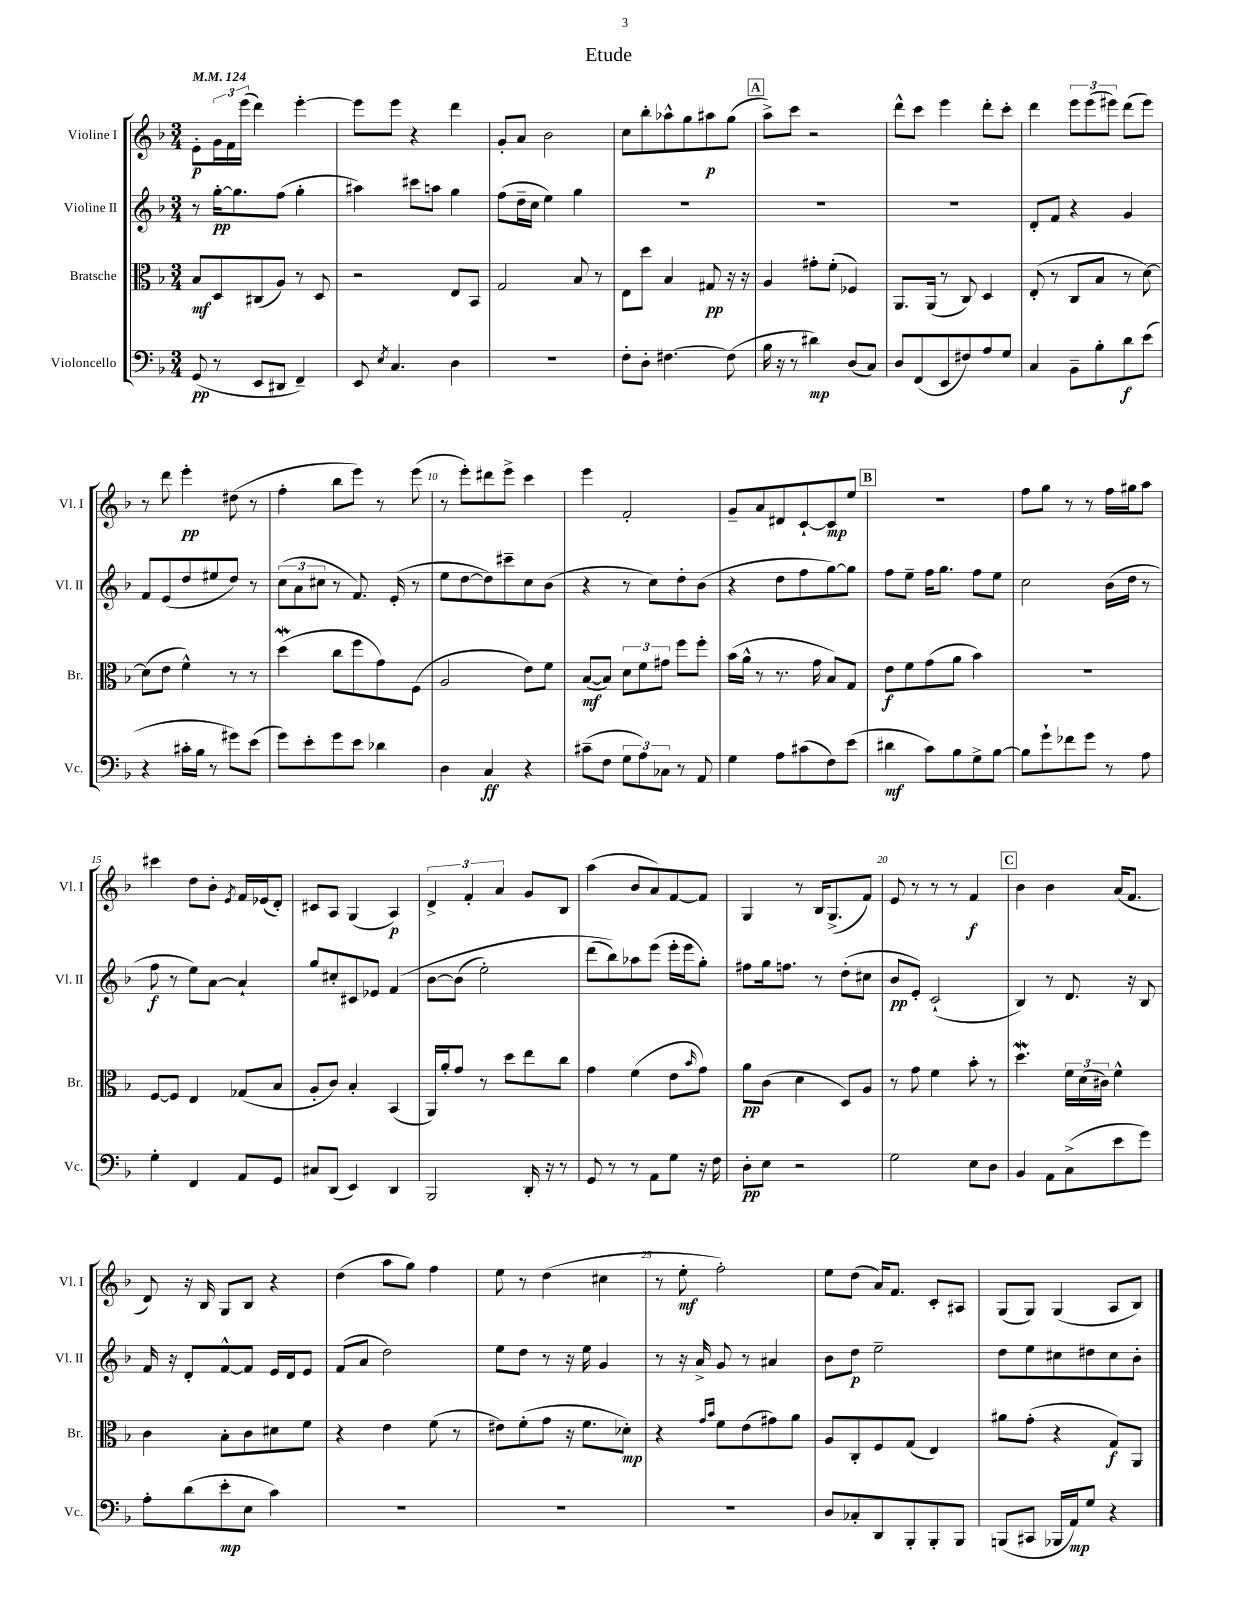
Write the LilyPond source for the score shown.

\header { title = "Etude" }
<<
\new StaffGroup <<
\new Staff = "s0" \with { instrumentName = "Violine I" shortInstrumentName = "Vl. I" } {
    \clef treble \key f \major \numericTimeSignature \time 3/4 \tempo 4 = 124
    e'8-.\p \tuplet 3/2 { g'16 f'16 e'''16( } d'''4) e'''4~-. |
    e'''8 e'''8 r4 d'''4 |
    g'8-. a'8 bes'2 |
    c''8 bes''8-. aes''8-^ g''8 ais''8\p g''8( |
    \mark \markup { \box "A" } a''8->) c'''8 r2 |
    d'''8-^ c'''8 e'''4 d'''8-. c'''8-. |
    d'''4 \tuplet 3/2 { e'''8 e'''8( eis'''8) } d'''8( eis'''8) |
    r8 d'''8 e'''4-.\pp dis''8( r8 |
    f''4-. bes''8 e'''8) r8 e'''8( |
    r8 e'''8-.) dis'''8 e'''8-> c'''4 |
    e'''4 f'2-. |
    g'8-- a'8 dis'8 c'8~-! c'8\mp e''8 |
    \mark \markup { \box "B" } R2. |
    f''8 g''8 r8 r8 f''16 gis''16 a''8 |
    cis'''4 d''8 bes'8-. \acciaccatura { e'8 } f'16 ees'16( d'8-.) |
    cis'8 a8 g4( a4\p) |
    \tuplet 3/2 { d'4-> f'4-. a'4 } g'8 bes8 |
    a''4( bes'8 a'8) f'8~ f'8 |
    g4 r8 bes16 g8.->( f'8) |
    e'8 r8 r8 r8 f'4\f |
    \mark \markup { \box "C" } bes'4 bes'4 a'16( f'8. |
    d'8) r16 bes16 g8 bes8 r4 |
    d''4( a''8 g''8) f''4 |
    e''8 r8 d''4( cis''4 |
    r8 e''8-.\mf f''2-.) |
    e''8 d''8( a'16) f'8. c'8-. ais8 |
    g8( g8) g4( a8 bes8) \bar "|." |
}
\new Staff = "s1" \with { instrumentName = "Violine II" shortInstrumentName = "Vl. II" } {
    \clef treble \key f \major \numericTimeSignature \time 3/4
    r8 g''16~-.\pp g''8. f''8( g''4-. |
    ais''4) cis'''8 a''8 g''4 |
    f''8( d''16-- c''16 e''4) g''4 |
    R2. |
    \mark \markup { \box "A" } R2. |
    R2. |
    d'8-. f'8 r4 g'4 |
    f'8 e'8( d''8 eis''8 d''8) r8 |
    \tuplet 3/2 { c''8( a'8 cis''8 } r8 f'8.) e'16-.( r8 |
    e''8 d''8~ d''8) cis'''8-- c''8 bes'8( |
    r4 r8 c''8) d''8-. bes'8( |
    r4 d''8 f''8 g''8~) g''8 |
    \mark \markup { \box "B" } f''8 e''8-- f''16 g''8. f''8 e''8 |
    c''2 bes'16( d''16 r8 |
    f''8\f r8 e''8) a'8~ a'4-! |
    g''8 cis''8-. cis'8 ees'8 f'4\( |
    bes'8~ bes'8( e''2-.) |
    d'''8( bes''8)\) aes''8 e'''8( e'''16-. e'''16 g''8-.) |
    fis''8 g''16 f''8. r8 d''8-.( cis''8 |
    bes'8\pp e'8-.) c'2-!( |
    \mark \markup { \box "C" } bes4) r8 d'8. r16 bes8 |
    f'16 r16 d'8-. f'8~-^ f'8 e'16 d'16 e'8 |
    f'8( a'8 d''2) |
    e''8 d''8 r8 r16 e''16 g'4 |
    r8 r16 a'16-> g'8 r8 ais'4 |
    bes'8 d''8\p e''2-- |
    d''8 e''8 cis''8 dis''8 cis''8 bes'8-. \bar "|." |
}
\new Staff = "s2" \with { instrumentName = "Bratsche" shortInstrumentName = "Br." } {
    \clef alto \key f \major \numericTimeSignature \time 3/4
    bes8\mf d8 cis8( a8) r8 d8 |
    r2 e8 bes,8 |
    g2 bes8 r8 |
    e8 d''8 bes4 gis8\pp r16 r16 |
    \mark \markup { \box "A" } a4 gis'8-. f'8-.( fes4) |
    a,8. a,16( r8 c8) d4 |
    e8-.( r8 c8 bes8 r8 d'8~) |
    d'8( e'8 f'4-^) r8 r8 |
    d''4\mordent( c''8 f''8 g'8) f8( |
    a2 e'8) f'8 |
    bes8~\mf( bes8) \tuplet 3/2 { d'8 f'8 gis'8 } f''8 f''8-. |
    bes'16( a'16-^ r8 r8. g'16 bes8) g8 |
    \mark \markup { \box "B" } e'8\f f'8 g'8( a'8 bes'4) |
    R2. |
    f8~ f8 e4 ges8( bes8 |
    a8-. c'8) bes4-. bes,4( |
    a,16) a'16-. g'8 r8 d''8 e''8 c''8 |
    g'4 f'4( e'8 \grace { bes'16 } g'8) |
    a'8\pp c'8( d'4 d8) a8 |
    r8 g'8 f'4 bes'8-. r8 |
    \mark \markup { \box "C" } d''4.\mordent \tuplet 3/2 { f'16 d'16( cis'16) } f'4-^ |
    c'4 bes8-. c'8 dis'8 f'8 |
    r4 e'4 f'8( r8 |
    eis'8) f'8-.( g'8 r16 f'8. des'8-.\mp) |
    r4 \grace { g'16 bes'16 } f'8 e'8( gis'8) a'8 |
    a8 c8-. f8 g8( e4) |
    ais'8 g'8-.( r4 g8\f) a,8 \bar "|." |
}
\new Staff = "s3" \with { instrumentName = "Violoncello" shortInstrumentName = "Vc." } {
    \clef bass \key f \major \numericTimeSignature \time 3/4
    g,8\pp( r8 e,8 dis,8 f,4--) |
    e,8 \acciaccatura { e8 } c4. d4 |
    r2. |
    f8-. d8-. fis4.~ fis8( |
    \mark \markup { \box "A" } bes16 r16 r8 dis'4\mp) d8( c8) |
    d8 f,8( e,8 fis8) a8 g8 |
    c4 bes,8-- bes8-. d'8\f e'8( |
    r4 cis'16-. bes16 r8 gis'8) e'8( |
    g'8) e'8-. g'8 e'8 des'4 |
    d4 c4\ff r4 |
    cis'8--( f8 \tuplet 3/2 { g8 a8) ces8 } r8 a,8 |
    g4 a8 cis'8( f8) e'8( |
    \mark \markup { \box "B" } dis'4\mf c'8) bes8 g8-> bes8~ |
    bes8 g'8-! fes'8 g'8 r8 a8 |
    g4-. f,4 a,8 g,8 |
    cis8 d,8( e,4) d,4 |
    bes,,2 d,16-. r16 r8 |
    g,8 r8 r8 a,8 g8 r16 f16 |
    d8-.\pp e8 r2 |
    g2 e8 d8 |
    \mark \markup { \box "C" } bes,4 a,8 c8->( e'8 g'8) |
    a8-. d'8( e'8-.\mp e8 c'4) |
    R2. |
    R2. |
    R2. |
    d8 ces8-. d,8 bes,,8-. bes,,8-. bes,,8 |
    b,,8( cis,8 bes,,16 a,16\mp) g8 r4 \bar "|." |
}
>>
>>
\layout { \context { \Score \override BarNumber.break-visibility = ##(#f #t #t) barNumberVisibility = #(every-nth-bar-number-visible 5) } }
